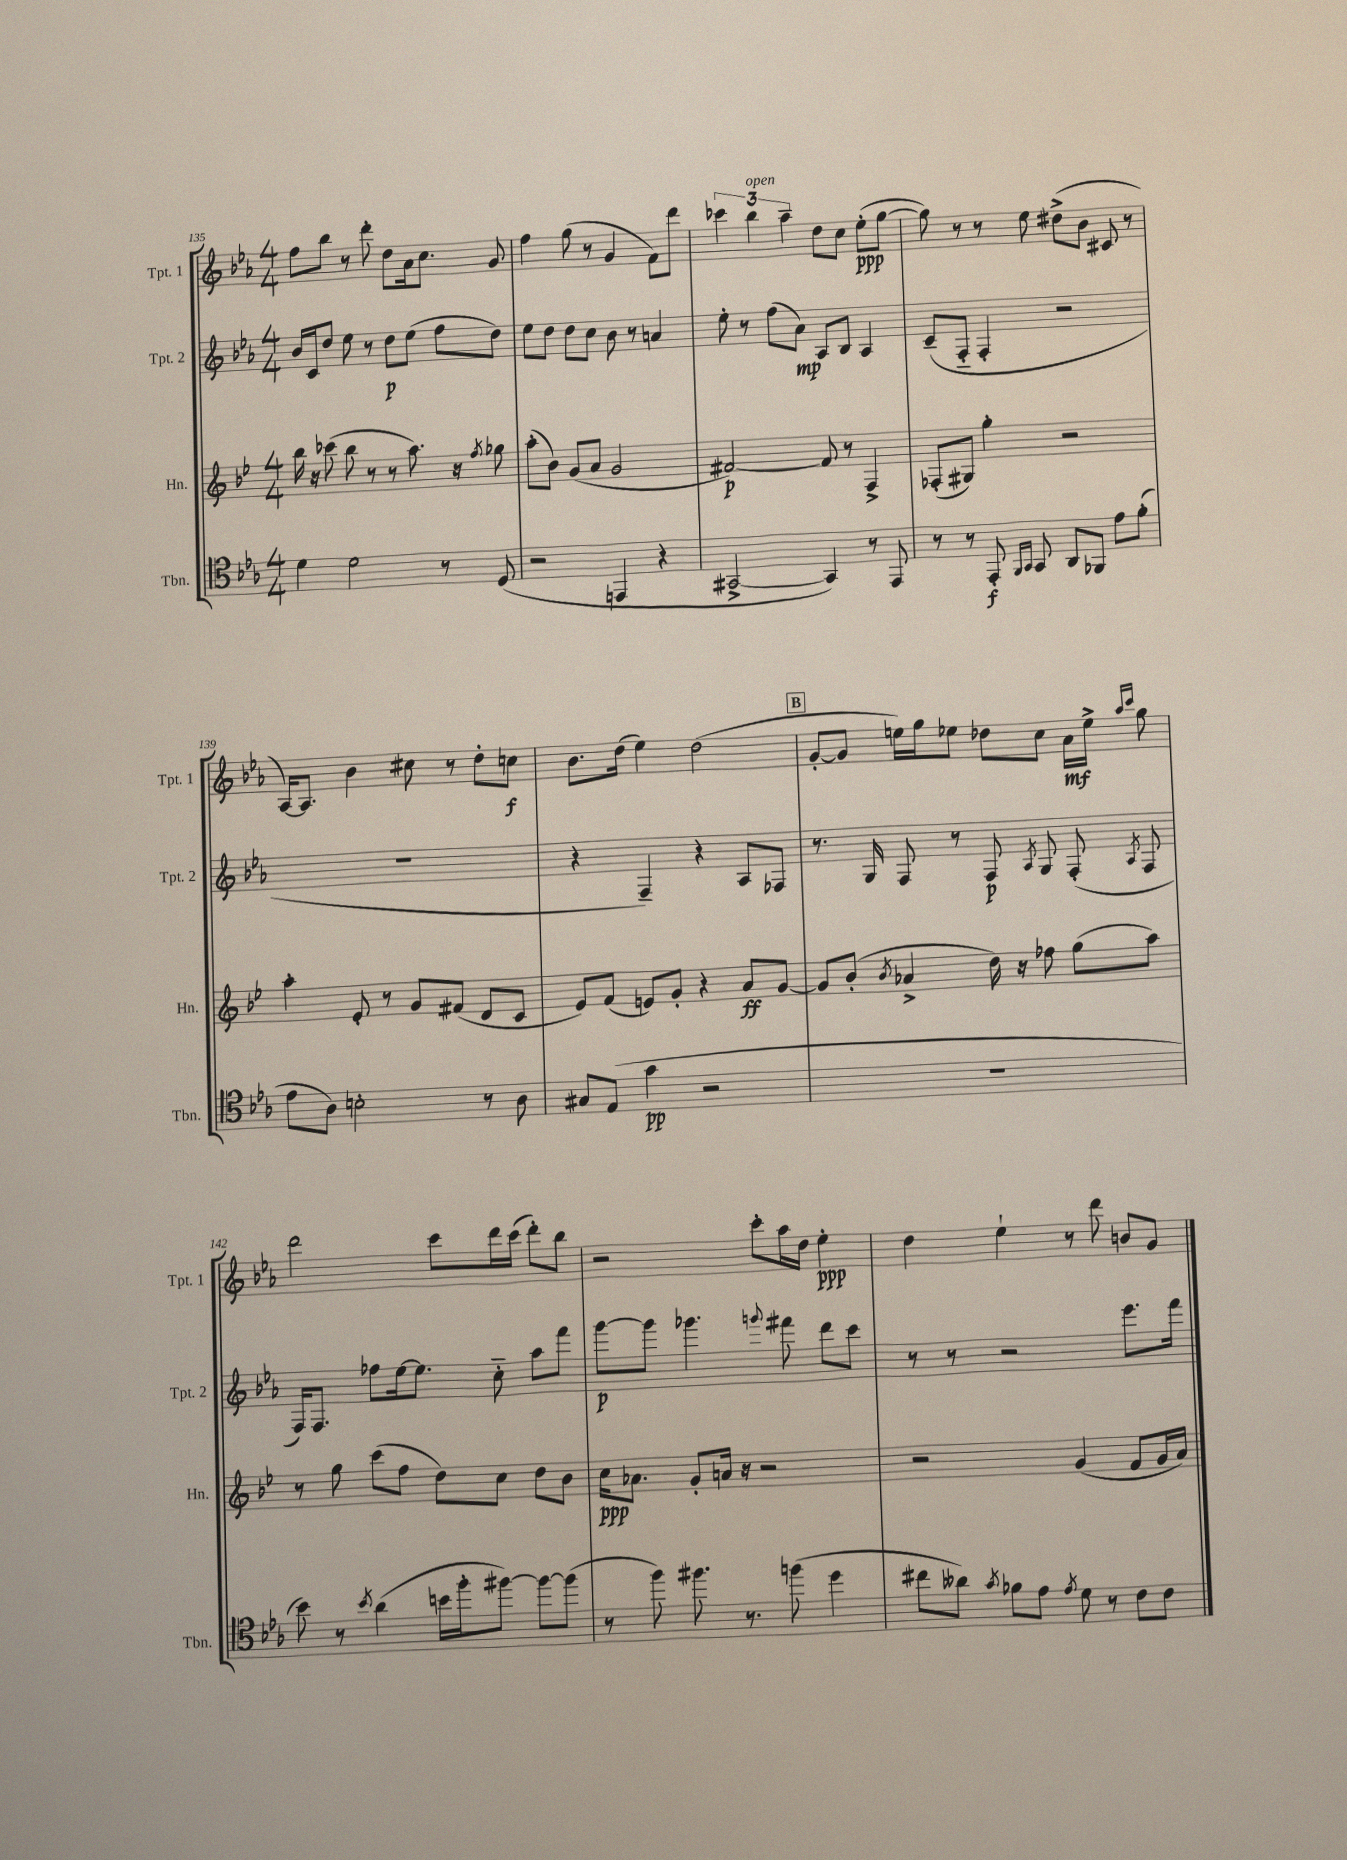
<<
\new StaffGroup <<
\new Staff = "s0" \with { instrumentName = "Tpt. 1" shortInstrumentName = "Tpt. 1" } {
    \clef treble \key ees \major \numericTimeSignature \time 4/4
    \autoBeamOff f''8[ bes''8] r8 d'''8-. d''8[ aes'16 c''8.] g'8 |
    f''4 g''8( r8 g'4 f'8[) d'''8] |
    \tuplet 3/2 { ces'''4 bes''4^\markup { \italic "open" } aes''4-- } d''8[ c''8] ees''8[-.\ppp( g''8]~ |
    g''8) r8 r8 ees''8 dis''8[->( bes'8] cis'8 r8 |
    aes16[~) aes8.] bes'4 cis''8 r8 d''8[-. c''8]\f |
    bes'8.[ d''16]( ees''4) d''2( |
    \mark \markup { \box "B" } g'8[~-. g'8] e''16[) g''16 ees''8] des''8[ c''8] aes'16[\mf ees''16]-> \grace { aes''16[ c'''16] } g''8 |
    d'''2 c'''8[ d'''16 c'''16]( d'''8[-.) bes''8] |
    r2 c'''8[-. aes''16 d''16] ees''4-.\ppp |
    d''4 ees''4-! r8 d'''8 b'8[ g'8] \bar "|." |
}
\new Staff = "s1" \with { instrumentName = "Tpt. 2" shortInstrumentName = "Tpt. 2" } {
    \clef treble \key ees \major \numericTimeSignature \time 4/4
    \autoBeamOff bes'16[ c'16 d''8] ees''8 r8 d''8[\p ees''8]( f''8[ d''8]) |
    ees''8[ d''8] d''8[ c''8] bes'8 r8 a'4 |
    ees''8-. r8 f''8[( aes'8]\mp) aes8[ bes8] aes4 |
    c'8[--( f8]-_ f4-. r2 |
    R1 |
    r4 f4--) r4 aes8[ fes8] |
    \mark \markup { \box "B" } r8. g16 f8 r8 f8\p \acciaccatura { aes8 } g8 f8-.( \acciaccatura { aes8 } f8 |
    f16[) f8.] fes''8[ ees''16~ ees''8.] c''8-_ aes''8[ f'''8] |
    g'''8[~\p g'''8] ges'''4. \appoggiatura { g'''8 } fis'''8 d'''8[ c'''8] |
    r8 r8 r2 ees'''8.[ f'''16] \bar "|." |
}
\new Staff = "s2" \with { instrumentName = "Hn." shortInstrumentName = "Hn." } {
    \clef treble \key bes \major \numericTimeSignature \time 4/4
    \autoBeamOff bes''16 r16 ces'''8( bes''8 r8 r8 a''8.) r16 \acciaccatura { f''8 } ges''8 |
    a''8[-.( bes'8]) g'8[( a'8] g'2 |
    fis'2~\p) fis'8 r8 f4-> |
    fes8[-.( gis8]) g''4-. r2 |
    a''4-. ees'8-. r8 g'8[ fis'8]( d'8[ c'8] |
    ees'8[) f'8]( e'8[) g'8]-. r4 a'8[\ff g'8]~ |
    \mark \markup { \box "B" } g'8[ bes'8]-.( \acciaccatura { bes'8 } aes'4-> d''16) r16 fes''8 g''8[( a''8]) |
    r8 g''8 c'''8[( f''8] d''8[) c''8] d''8[ bes'8] |
    c''16[\ppp aes'8.] g'8[-. a'16] r16 r2 |
    r2 g'4( f'8[ g'16 a'16]) \bar "|." |
}
\new Staff = "s3" \with { instrumentName = "Tbn." shortInstrumentName = "Tbn." } {
    \clef tenor \key ees \major \numericTimeSignature \time 4/4
    \autoBeamOff d'4 d'2 r8 d8( |
    r2 e,4 r4 |
    gis,2~-> gis,4) r8 ees,8 |
    r8 r8 ees,8-.\f \grace { f,16[ g,16] } g,8 aes,8[ fes,8] ees'8[ f'8]-.( |
    ees'8[ aes8]) b2-. r8 aes8 |
    gis8[ ees8]( g'4\pp r2 |
    \mark \markup { \box "B" } R1 |
    bes'8) r8 \acciaccatura { bes'8 } aes'4( b'16[ f''16-. fis''8]~) fis''8[~ fis''8]( |
    r8 f''8) fis''8. r8. f''8( d''4 |
    cis''8[ aeses'8]) \acciaccatura { g'8 } fes'8[ ees'8] \acciaccatura { ees'8 } d'8 r8 c'8[ c'8] \bar "|." |
}
>>
>>
\layout { \context { \Score currentBarNumber = #135 } }
